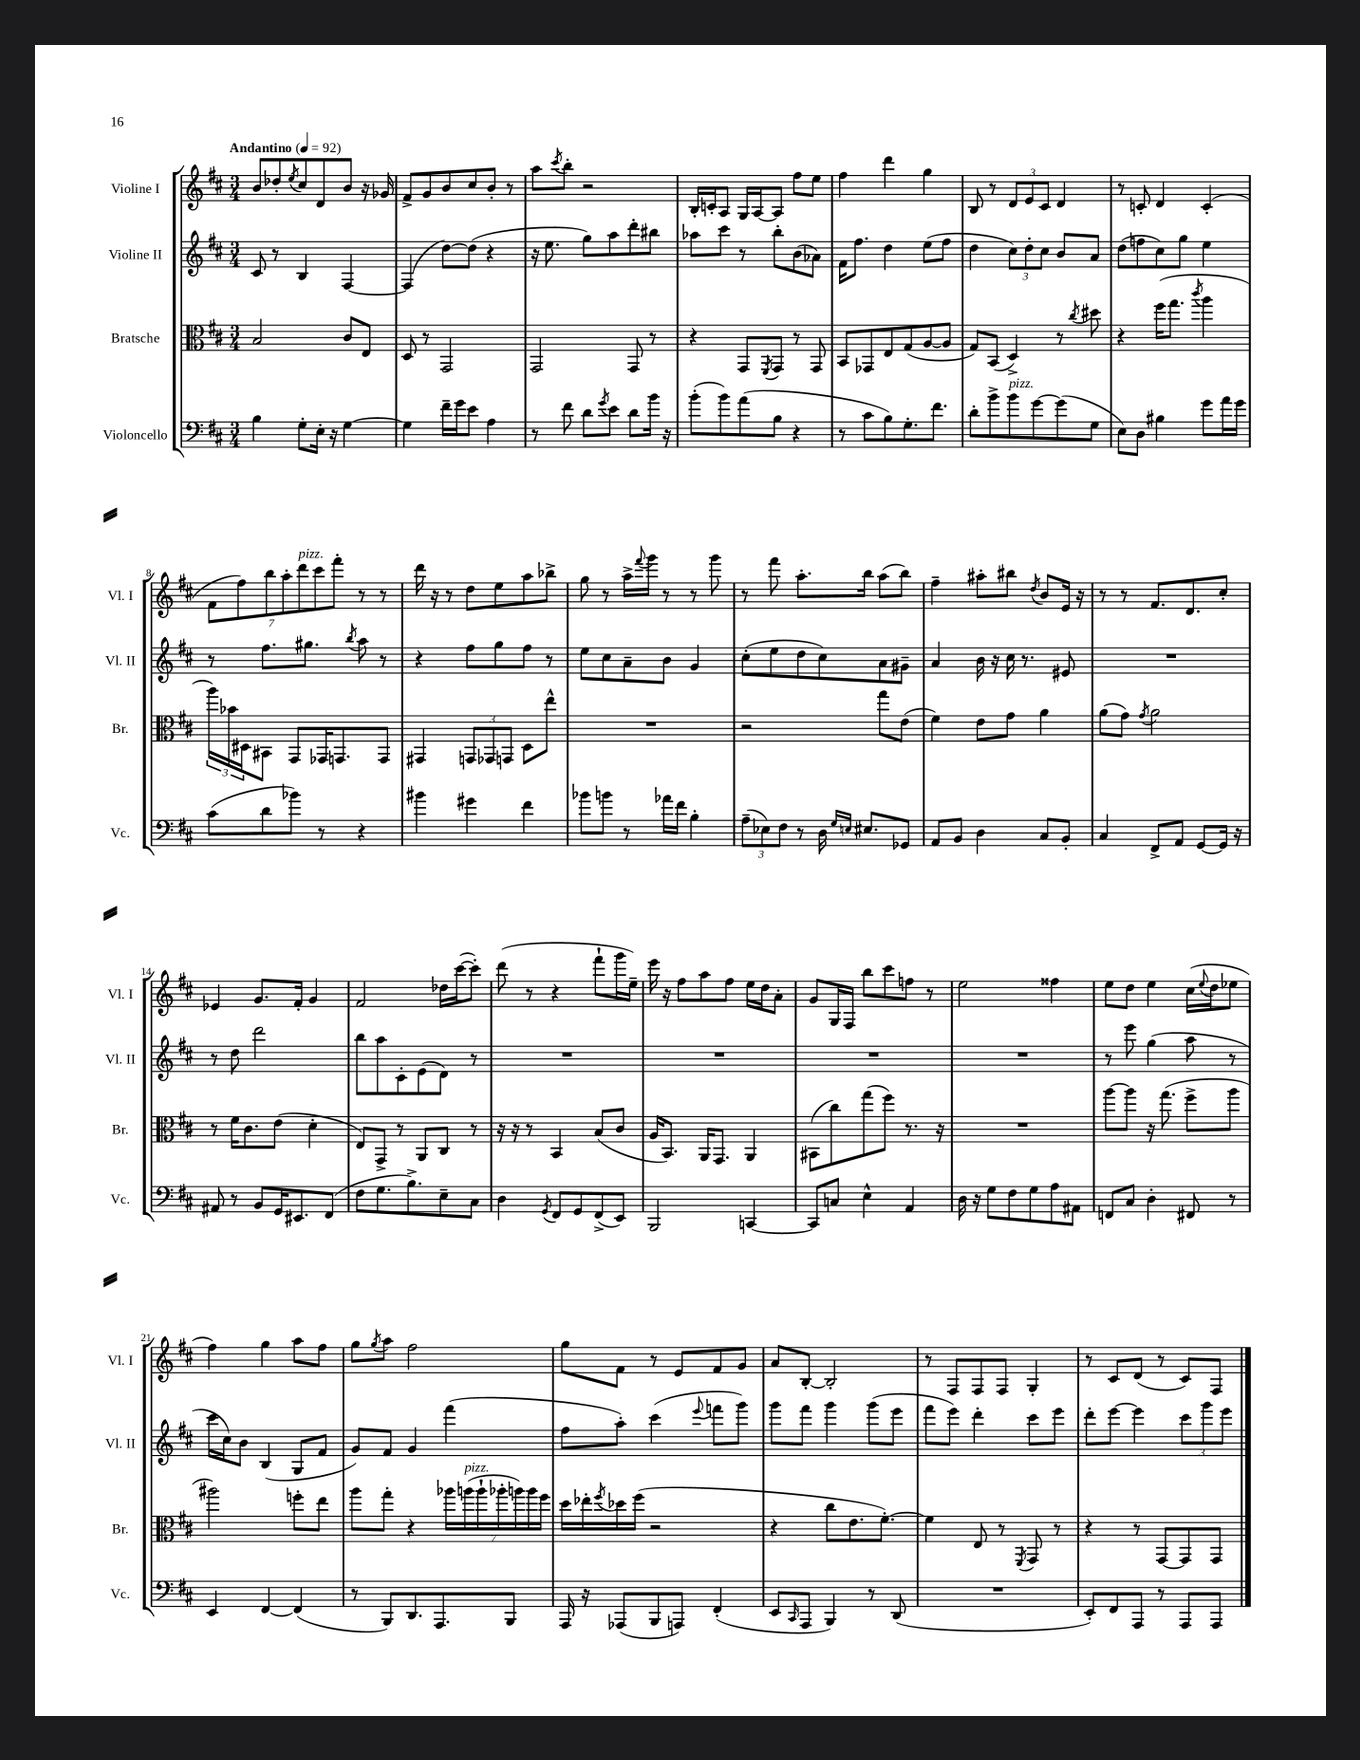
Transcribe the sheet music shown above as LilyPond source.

<<
\new StaffGroup <<
\new Staff = "s0" \with { instrumentName = "Violine I" shortInstrumentName = "Vl. I" } {
    \clef treble \key d \major \numericTimeSignature \time 3/4 \tempo "Andantino" 4 = 92
    b'8 des''8-. \acciaccatura { e''8 } cis''8 d'8 b'8 r16 ges'16 |
    fis'8-> g'8 b'8 cis''8 b'8-. r8 |
    a''8 \acciaccatura { cis'''8 } b''8-. r2 |
    b16-. c'16-. a8 g16 a16~ a8 fis''8 e''8 |
    fis''4 d'''4 g''4 |
    b8 r8 \tuplet 3/2 { d'8 e'8 cis'8 } d'4 |
    r8 c'8-. d'4 c'4-.( |
    \tuplet 7/4 { fis'8 fis''8) b''8 a''8-. d'''8^\markup { \italic "pizz." } cis'''8 fis'''8-. } r8 r8 |
    d'''16 r16 r8 d''8 e''8 a''8 bes''8-> |
    g''8 r8 a''16-> \appoggiatura { fis'''8 } g'''16 r8 r8 g'''8 |
    r8 fis'''8 a''8.-. b''16 a''8( b''8) |
    fis''4-- ais''8-. bis''8 \acciaccatura { d''8 } b'8 e'16 r16 |
    r8 r8 fis'8. d'8. cis''8-. |
    ees'4 g'8. fis'16-. g'4 |
    fis'2 des''16 cis'''16~( cis'''8-.) |
    d'''8( r8 r4 fis'''8-! g'''16 e''16--) |
    e'''16 r16 fis''8 a''8 fis''8 e''16 d''16 a'8-. |
    g'8 g16 fis16 b''8 cis'''8 f''8 r8 |
    e''2 fisis''4 |
    e''8 d''8 e''4 cis''16( \appoggiatura { e''8 } d''16 ees''8 |
    fis''4) g''4 a''8 fis''8 |
    g''8 \acciaccatura { g''8 } a''8 fis''2 |
    g''8 fis'8 r8 e'8 fis'8 g'8 |
    a'8 b8~-. b2-. |
    r8 fis8 fis8 fis8 g4-. |
    r8 cis'8 d'8( r8 cis'8) fis8 \bar "|." |
}
\new Staff = "s1" \with { instrumentName = "Violine II" shortInstrumentName = "Vl. II" } {
    \clef treble \key d \major \numericTimeSignature \time 3/4
    cis'8 r8 b4 fis4~ |
    fis4( d''8~) d''8( r4 |
    r16 e''8. g''8) a''8 d'''8-. bis''8 |
    aes''8 cis'''8 r8 b''8-. b'8( aes'8) |
    fis'16 fis''8. d''4 e''8( fis''8 |
    d''4 \tuplet 3/2 { cis''8) d''8-. cis''8 } b'8 a'8 |
    d''8( f''8 cis''8) g''8 e''4 |
    r8 fis''8. gis''8. \acciaccatura { b''8 } a''8 r8 |
    r4 fis''8 g''8 fis''8 r8 |
    e''8 cis''8 a'8-- b'8 g'4 |
    cis''8-.( e''8 d''8 cis''8) a'8 gis'8-- |
    a'4 b'16 r16 cis''16 r8. eis'8 |
    R2. |
    r8 d''8 d'''2 |
    b''8 a''8 cis'8-. e'8( d'8) r8 |
    R2. |
    R2. |
    R2. |
    R2. |
    r8 e'''8 g''4( a''8 r8 |
    cis'''16 cis''16) b'8 b4( g8 fis'8 |
    g'8) fis'8 g'4 fis'''4( |
    fis''8 a''8-.) cis'''4( \appoggiatura { e'''8 } f'''8 g'''8) |
    g'''8 fis'''8 g'''4 g'''8( e'''8 |
    fis'''8 e'''8) d'''4-. cis'''8 e'''8 |
    d'''8-. e'''8~ e'''4 \tuplet 3/2 { cis'''8 g'''8 e'''8 } \bar "|." |
}
\new Staff = "s2" \with { instrumentName = "Bratsche" shortInstrumentName = "Br." } {
    \clef alto \key d \major \numericTimeSignature \time 3/4
    b2 cis'8 e8 |
    d8 r8 g,2 |
    g,2 g,8 r8 |
    r4 g,8 \acciaccatura { fis,8 } g,8 r8 g,8 |
    b,8 ges,8 e8 g8( a8~ a8 |
    g8) b,8( d4->) r8 \acciaccatura { cis''8 } dis''8 |
    r4 fis''16( g''8. \acciaccatura { cis'''8 } a''4 |
    \tuplet 3/2 { a''16) bes'16 dis16 } bis,8 g,8 ges,16 g,8. g,8 |
    gis,4 \tuplet 3/2 { g,8 ges,8 g,8 } d8 e''8-^ |
    R2. |
    r2 g''8 e'8( |
    fis'4) e'8 g'8 a'4 |
    a'8( g'8) \acciaccatura { g'8 } a'2 |
    r8 fis'16 cis'8. e'8( d'4-. |
    e8) g,8-> r8 a,8 cis8 r8 |
    r16 r16 r8 b,4 b8( cis'8 |
    a16 b,8.) a,16 g,8. a,4 |
    bis,8( cis''8) g''8( fis''8) r8. r16 |
    R2. |
    a''8~ a''8 r16 g''8.( fis''8-> a''8 |
    ais''2) f''8-. e''8 |
    a''8 g''8-. r4 \tuplet 7/4 { aes''16 a''16^\markup { \italic "pizz." }( a''16-! aes''16-. a''16) a''16 fis''16 } |
    d''16 ees''16-. \acciaccatura { fis''8 } des''16 fis''16( r2 |
    r4 cis''8 e'8. fis'8.~-.) |
    fis'4 e8 r8 \acciaccatura { fis,8 } g,8 r8 |
    r4 r8 g,8~ g,8 g,8 \bar "|." |
}
\new Staff = "s3" \with { instrumentName = "Violoncello" shortInstrumentName = "Vc." } {
    \clef bass \key d \major \numericTimeSignature \time 3/4
    b4 g8-. e16-. r16 g4~ |
    g4 fis'16-- g'16 e'8 a4 |
    r8 fis'8 d'8 \acciaccatura { g'8 } e'8 d'8 b'16 r16 |
    b'8-.( b'8) a'8( b8 r4 |
    r8 cis'8 b8) g8.-. fis'8. |
    d'8-. b'8-> b'8^\markup { \italic "pizz." } g'8~ g'8( g8 |
    e8) d8 bis4 g'8 a'16 g'16 |
    cis'8( d'8 bes'8) r8 r4 |
    bis'4 gis'4 fis'4 |
    bes'8 b'8 r8 aes'16 fis'16 b4-. |
    \tuplet 3/2 { a8--( ees8) fis8 } r8 d16 \grace { g16 e16 } eis8. ges,8 |
    a,8 b,8 d4 cis8 b,8-. |
    cis4 fis,8-> a,8 g,8~ g,16 r16 |
    ais,8 r8 b,8 g,16 eis,8. fis,8( |
    fis8 g8. b8.->) e8-- cis8 |
    d4 \acciaccatura { g,8 } fis,8 g,8 fis,8->( e,8) |
    b,,2 c,4~ |
    c,8 c8 e4-^ a,4 |
    d16 r16 g8 fis8 g8 a8 ais,8 |
    f,8 cis8 d4-. fis,8 r8 |
    e,4 fis,4~ fis,4( |
    r8 b,,8) d,8. a,,8. b,,8 |
    a,,16 r16 aes,,8( b,,8 a,,8) fis,4-.( |
    e,8 \grace { cis,16 } a,,8 b,,4) r8 d,8( |
    R2. |
    e,8-.) fis,8 a,,8 r8 a,,8 a,,8 \bar "|." |
}
>>
>>
